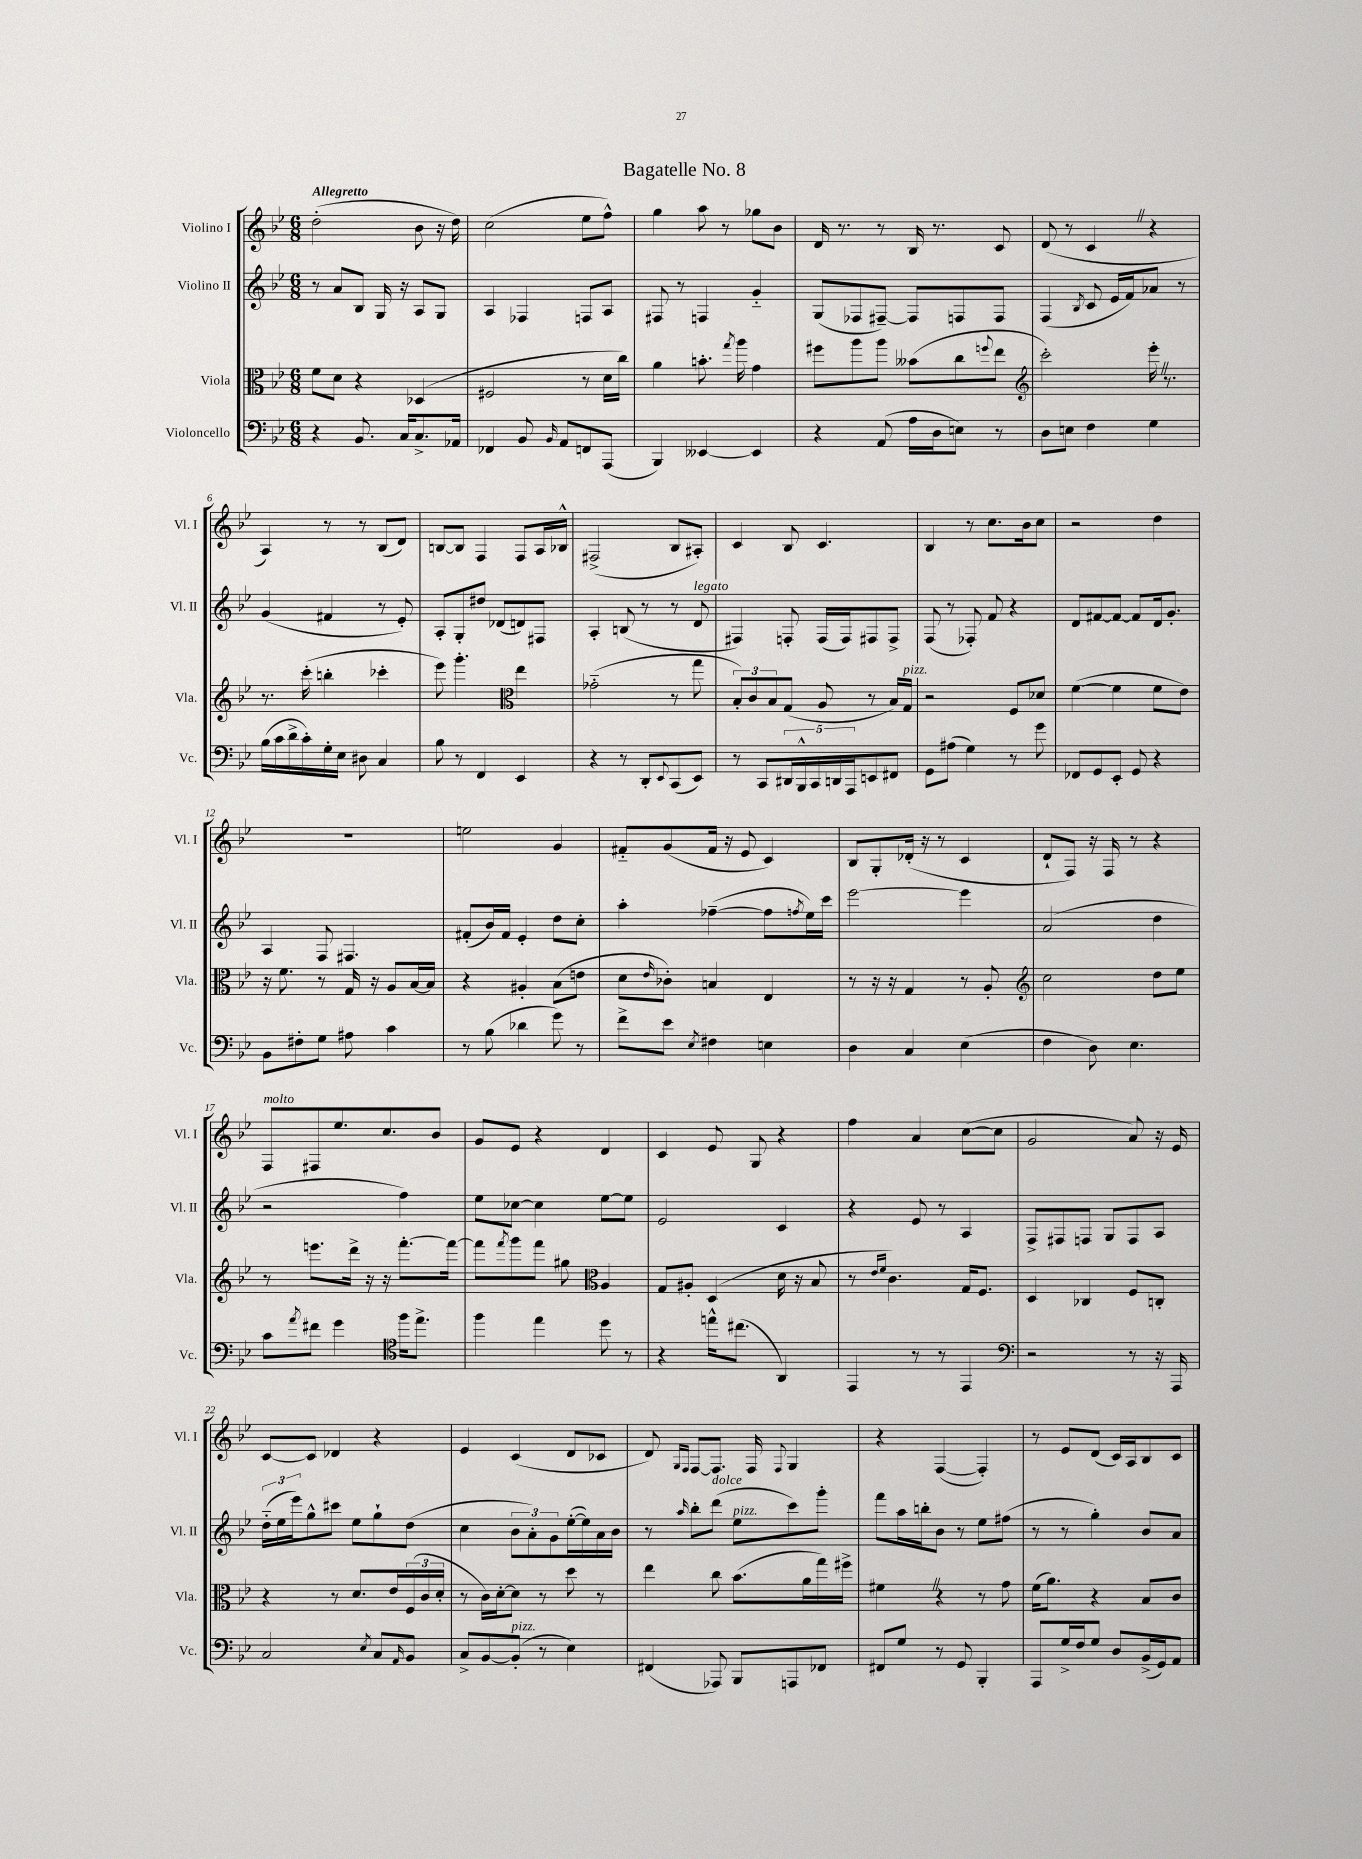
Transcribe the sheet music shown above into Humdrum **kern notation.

**kern	**kern	**kern	**kern
*staff4	*staff3	*staff2	*staff1
*clefF4	*clefC3	*clefG2	*clefG2
*k[b-e-]	*k[b-e-]	*k[b-e-]	*k[b-e-]
*M6/8	*M6/8	*M6/8	*M6/8
4r	8f	8r	(2dd'
.	8d	8a	.
8.BB-	4r	8B-	.
.	.	16G	.
16C	.	16r	.
8.C^	(4D-	8A	8b-
.	.	8G	16r
16AA-	.	.	16dd)
=	=	=	=
4FF-	2F#	4A	(2cc
8BB-	.	4F-	.
16qqBB-	.	.	.
8AA	.	.	.
8FF	8r	8F	8ee-
(8AAA	16d	8A	8ff^^)
.	16cc)	.	.
=	=	=	=
4BBB-)	4a	8F#	4gg
.	.	8r	.
[4EE--	8.b'	4F	8aa
.	.	.	8r
.	8qgg	.	.
.	16aa	.	.
4EE--]	4g	4g'~	8gg-
.	.	.	8b-
=	=	=	=
4r	8ff#	(8G	16d
.	.	.	8.r
.	8aa	8F-	.
(8AA	8aa	[8F#~)	8r
16A	(8b--	8F#]	16B-
16D	.	.	8.r
8E)	8cc	8F	.
.	8qqff	.	.
8r	8ee-	8F	8c
=	=	=	=
*	*clefG2	*	*
8D	2ccc')	(4F	(8d
8E	.	.	8r
.	.	8qB-	.
4F	.	8c	4c
.	.	16e-	.
.	.	16f)	.
4G	16eee-'	8a-	4r
.	8.r	.	.
.	.	8r	.
=	=	=	=
(16B-	8.r	(4g	4A)
16c	.	.	.
16d^	.	.	.
16c')	(16ccc'	.	.
16G'	4bb'	4f#	8r
16E-	.	.	.
8D#	.	.	8r
4C	4ccc-'	8r	(8B-
.	.	8e-')	8d)
=	=	=	=
8B-	8eee-)	8A'	[8B
8r	4.ggg'	8G'	8B]
4FF	.	8dd#	4F
.	.	(8d-	.
*	*clefC3	*	*
4EE-	4ee-	8d)	8F
.	.	8F#	16A
.	.	.	16B-^^
=	=	=	=
4r	(2g-'~	4A'	(2F#^
8r	.	(8B	.
8DD'	.	8r	.
8qqEE-	.	.	.
(8CC	8r	8r	8B-
8EE-)	8gg	8d	8A#')
=	=	=	=
8r	12B-')	4F#)	4c
.	12c	.	.
8CC	.	.	.
.	12B-	.	.
20DD#	(8G	8F'	8B-
20BBB-^^	.	.	.
20CC	.	.	.
.	8A	(16F	4.c
20DD	.	.	.
.	.	16F)	.
20AAA	.	.	.
8EE	8r	8F#	.
8FF#	16B-)	8F#^	.
.	16G	.	.
=	=	=	=
8GG	2r	(8F	4B-
(8A#	.	8r	.
4G)	.	8F-')	8r
.	.	8f	8.cc
8r	8F	4r	.
.	.	.	16b-
8g	8d-	.	8cc
=	=	=	=
8FF-	([4f	8d	2r
8GG	.	[8f#	.
8EE-'	4f]	8f#_	.
8GG	.	8f#]	.
4r	8f	16d	4dd
.	.	8.g'	.
.	8e-)	.	.
=	=	=	=
8BB-	16r	4A	2.r
.	8.f	.	.
8F#'	.	.	.
8G	8r	8F	.
8A#	16G	4.F#	.
.	16r	.	.
4c	8A	.	.
.	[16B-	.	.
.	16B-]	.	.
=	=	=	=
8r	4r	(8f#'	2ee
(8B-	.	16b-)	.
.	.	16f#	.
4d-	4A#'	4e-'	.
8g)	(8B-	8dd	4g
8r	8e	8cc'	.
=	=	=	=
8f^	8d	4aa'	8f#'~
.	16qqe-	.	.
8e-	8c-')	.	(8g
8qE-	.	.	.
4F#	4B	([4ff-~	16f#
.	.	.	16r
.	.	.	8e-
4E	4E-	8ff-]	4c)
.	.	8qff	.
.	.	16ee-)	.
.	.	16ccc	.
=	=	=	=
4D	8r	[2eee-	8B-
.	16r	.	8G'
.	16r	.	.
4C	4G	.	(16d-'
.	.	.	16r
.	.	.	8r
(4E-	8r	4eee-]	4c
.	8A'	.	.
=	=	=	=
*	*clefG2	*	*
4F	2cc	(2a	8d`
.	.	.	8F)
8D)	.	.	16r
.	.	.	16F
4.E-	.	.	8r
.	8dd	4dd	4r
.	8ee-	.	.
=	=	=	=
8c	8r	2r	8F
8qa	.	.	.
8f#	8.eee	.	8F#
4g	.	.	8.ee-
.	16ddd^	.	.
.	16r	.	.
.	16r	.	8.cc
*clefC4	*	*	*
16ff	[8.fff'	4ff)	.
8.ee-^	.	.	.
.	.	.	8b-
.	16fff_	.	.
=	=	=	=
4ff	8fff]	8ee-	8g
.	8qfff	.	.
.	8ggg	[8cc-	8e-
4ee-	8fff	4cc-]	4r
.	8gg#	.	.
*	*clefC3	*	*
8dd	4A	[8ee-	4d
8r	.	8ee-]	.
=	=	=	=
4r	8G	2e-	4c
.	8A#'	.	.
16ee^^	(4D	.	8e-
(8.cc#	.	.	.
.	.	.	8G
4AA)	16d	4c	4r
.	16r	.	.
.	8B-	.	.
=	=	=	=
4EE-	8r	4r	4ff
.	16qqe-	.	.
.	16qqf	.	.
.	4.c)	.	.
8r	.	8e-	4a
8r	.	8r	.
4EE-	16G	4A	([8cc
.	8.F	.	.
.	.	.	8cc]
=	=	=	=
*clefF4	*	*	*
2r	4D	8F^	2g
.	.	8F#	.
.	4C-	8F	.
.	.	8G	.
8r	8F	8F	8a)
16r	8C'	8A	16r
16AAA	.	.	16e-
=	=	=	=
2C	4r	(24dd'~	[8c
.	.	24ee-	.
.	.	24eee-)	.
.	.	8gg^^	8c]
.	8r	8ccc#	4d-
.	8.d	8ee-	.
8qE-	.	.	.
8C	.	8gg`	4r
.	16e-	.	.
16qqAA	.	.	.
8BB-	(24F	(8dd	.
.	24c	.	.
.	24d'	.	.
=	=	=	=
8C^	8r	4cc	4e-
[8BB-	16c)	.	.
.	[16d'	.	.
(8BB-']	8d]	12b-	(4c
.	.	12a')	.
8r	8r	.	.
.	.	12g	.
4E-)	8dd	([16ee-'	8d
.	.	16ee-])	.
.	8r	16a	8c-
.	.	16b-	.
=	=	=	=
(4FF#	4ee-	8r	8d)
.	.	.	16qqG
.	.	16qqaa	16qqF
.	.	8bb-'	[8F
8AAA-)	8cc	(8ddd	8.F]
8BBB-	(8.b-	8ee-	.
.	.	.	16F
.	.	.	8qqF
8AAA	.	8ccc)	4G
.	16a	.	.
8FF-	16gg)	8ggg'	.
.	16ff#^	.	.
=	=	=	=
8FF#	4f#	8fff	4r
8G	.	16aa	.
.	.	16bb'	.
8r	4r	8b-	([4F
8GG	.	8r	.
4BBB-'	8r	8ee-	4F'])
.	8g	(8ff#	.
=	=	=	=
8AAA	(16f	8r	8r
.	8.a)	.	.
16G^	.	8r	8e-
16F	.	.	.
8G	4r	4gg')	(8d
8D	.	.	16c)
.	.	.	16A
(16BB-^	8B-	8b-	8B-
16GG)	.	.	.
8AA	8c	8a	8c
==	==	==	==
*-	*-	*-	*-
